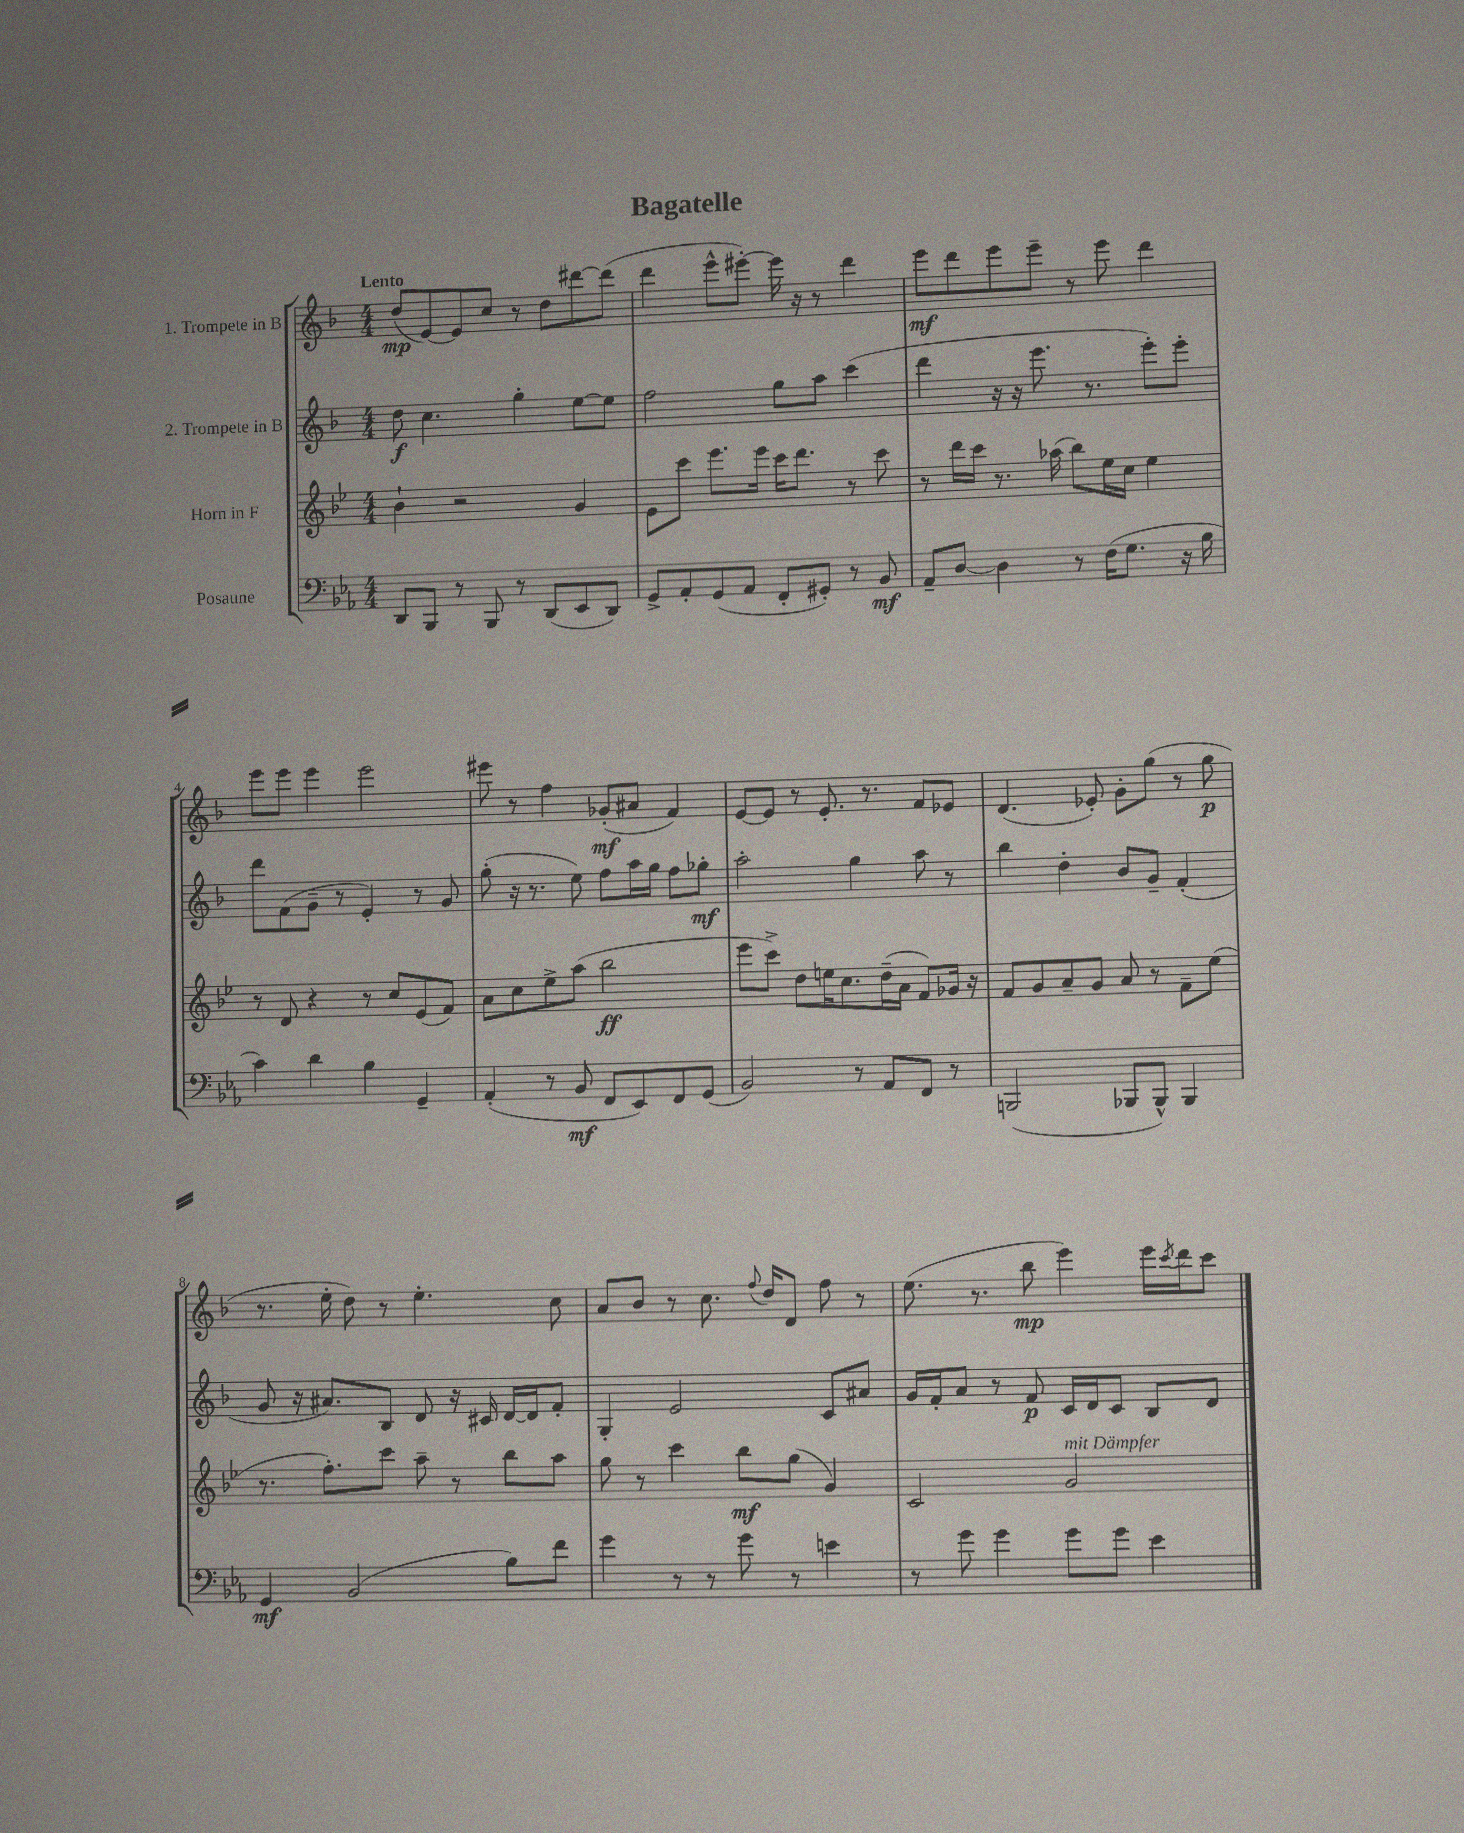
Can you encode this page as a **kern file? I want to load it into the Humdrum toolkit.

**kern	**dynam	**kern	**dynam	**kern	**dynam	**kern	**dynam
*part4	*part4	*part3	*part3	*part2	*part2	*part1	*part1
*staff4	*staff4	*staff3	*staff3	*staff2	*staff2	*staff1	*staff1
*I"Posaune	*	*I"Horn in F	*	*I"2. Trompete in B	*	*I"1. Trompete in B	*
*clefF4	*	*clefG2	*	*clefG2	*	*clefG2	*
*k[b-e-a-]	*	*k[b-e-]	*	*k[b-]	*	*k[b-]	*
*M4/4	*	*M4/4	*	*M4/4	*	*M4/4	*
=1	=1	=1	=1	=1	=1	=1	=1
!	!	!	!	!	!	!LO:TX:a:B:t=Lento	!
8DD/L	.	4b-`\	.	8dd\	f	(8dd/L	mp
8BBB-/J	.	.	.	4.cc\	.	[8e/)	.
8r	.	2r	.	.	.	8e/]	.
8BBB-/	.	.	.	.	.	8cc/J	.
8r	.	.	.	4gg'\	.	8r	.
(8DD/L	.	.	.	.	.	8dd\L	.
8EE-/	.	4g/	.	[8ee\L	.	[8ddd#X\	.
8DD/J)	.	.	.	8ee\J]	.	(8ddd#\J]	.
=2	=2	=2	=2	=2	=2	=2	=2
8GG^/L	.	8e-\L	.	2ff\	.	4ddd\	.
8AA-'/	.	8ccc\J	.	.	.	.	.
(8GG/	.	8.eee-\L	.	.	.	8eee^^\L	.
8AA-/J	.	.	.	.	.	[8eee#X'\J)	.
.	.	16eee-\Jk	.	.	.	.	.
8FF'/L	.	16ccc\KL	.	8gg\L	.	16eee#\]	.
.	.	8.ddd\J	.	.	.	16r	.
8GG#X'/J)	.	.	.	8aa\J	.	8r	.
8r	.	8r	.	(4ccc\	.	4ddd\	.
8BB-/	mf	8ccc\	.	.	.	.	.
=3	=3	=3	=3	=3	=3	=3	=3
8AA-~/L	.	8r	.	4ddd\	.	8eee\L	mf
[8D/J	.	16ddd\LL	.	.	.	8ddd\	.
.	.	16ccc\JJ	.	.	.	.	.
4D\]	.	8.r	.	16r	.	8eee\	.
.	.	.	.	16r	.	.	.
.	.	.	.	8.eee\	.	8eee~\J	.
.	.	(16aa-X\	.	.	.	.	.
8r	.	8bb-\L)	.	.	.	8r	.
.	.	.	.	8.r	.	.	.
(16F\KL	.	16ee-\L	.	.	.	8eee\	.
8.G\J	.	16cc\JJ	.	.	.	.	.
.	.	4ee-\	.	8eee'\L)	.	4ddd\	.
16r	.	.	.	8eee'\J	.	.	.
16B-\	.	.	.	.	.	.	.
!!LO:LB:g=z
=4	=4	=4	=4	=4	=4	=4	=4
4c\)	.	8r	.	8ddd\L	.	8eee\L	.
.	.	8d/	.	(8f\	.	8eee\J	.
4d\	.	4r	.	8g~\J	.	4eee\	.
.	.	.	.	8r	.	.	.
4B-\	.	8r	.	4e'/)	.	2eee\	.
.	.	8cc/L	.	.	.	.	.
4GG~/	.	(8e-/	.	8r	.	.	.
.	.	8f/J)	.	8g/	.	.	.
=5	=5	=5	=5	=5	=5	=5	=5
(4AA-'/	.	8a\L	.	(8gg'\	.	8eee#X\	.
.	.	8cc\	.	16r	.	8r	.
.	.	.	.	8.r	.	.	.
8r	.	8ee-^\	.	.	.	4ff\	.
8BB-/	mf	(8aa\J	.	8ee\)	.	.	.
8FF/L	.	2bb-\	ff	8ff\L	.	(8g-X'/L	mf
8EE-/)	.	.	.	16aa\L	.	8a#X/J	.
.	.	.	.	16gg\JJ	.	.	.
8FF/	.	.	.	8ff\L	.	4f/)	.
(8GG/J	.	.	.	8gg-X'\J	mf	.	.
=6	=6	=6	=6	=6	=6	=6	=6
2BB-/)	.	8eee-\L	.	2aa'\	.	[8e/L	.
.	.	8ccc^\J)	.	.	.	8e/J]	.
.	.	8dd\L	.	.	.	8r	.
.	.	16een\K	.	.	.	8.e'/	.
.	.	8.cc\	.	.	.	.	.
8r	.	.	.	4gg\	.	.	.
.	.	.	.	.	.	8.r	.
8AA-/L	.	(16dd~\L	.	.	.	.	.
.	.	16a\JJ	.	.	.	.	.
8FF/J	.	8f/L)	.	8aa\	.	8f/L	.
8r	.	16g-X/Jk	.	8r	.	8e-X/J	.
.	.	16r	.	.	.	.	.
=7	=7	=7	=7	=7	=7	=7	=7
(2BBBn/	.	8f/L	.	4bb-\	.	(4.d/	.
.	.	8g/	.	.	.	.	.
.	.	8a~/	.	4dd'\	.	.	.
.	.	8g/J	.	.	.	8e-X'/)	.
8BBB-X/L	.	8a/	.	8b-/L	.	8g'\L	.
8BBB-^^/J)	.	8r	.	8g~/J	.	(8gg\J	.
4BBB-/	.	8f~\L	.	(4f'/	.	8r	.
.	.	(8ee-\J	.	.	.	8gg\	p
!!LO:LB:g=z
=8	=8	=8	=8	=8	=8	=8	=8
4GG/	mf	8.r	.	8g/	.	8.r	.
.	.	.	.	16r	.	.	.
.	.	8.ff'\L)	.	8.a#X/L)	.	16ee'\	.
(2BB-/	.	.	.	.	.	8dd\)	.
.	.	8ccc\J	.	8B-/J	.	8r	.
.	.	8aa~\	.	8d/	.	4.ee'\	.
.	.	8r	.	16r	.	.	.
.	.	.	.	16c#X/	.	.	.
8B-\L)	.	8bb-\L	.	[16d/LL	.	.	.
.	.	.	.	16d/J]	.	.	.
8f\J	.	8aa\J	.	8f'/J	.	8cc\	.
=9	=9	=9	=9	=9	=9	=9	=9
4g\	.	8gg\	.	4G'/	.	8a/L	.
.	.	8r	.	.	.	8b-/J	.
8r	.	4ccc\	.	2e/	.	8r	.
8r	.	.	.	.	.	8.cc\	.
8g\	.	8bb-\L	mf	.	.	.	.
.	.	.	.	.	.	8qqff/	.
.	.	.	.	.	.	16dd/KL	.
8r	.	(8gg\J	.	.	.	8d/J	.
4en\	.	4g/)	.	8c/L	.	8ff\	.
.	.	.	.	8a#X/J	.	8r	.
=10	=10	=10	=10	=10	=10	=10	=10
8r	.	2c/	.	16g/LL	.	(8.ee\	.
.	.	.	.	16f'/J	.	.	.
8g\	.	.	.	8a/J	.	.	.
.	.	.	.	.	.	8.r	.
4g\	.	.	.	8r	.	.	.
.	.	.	.	8f/	p	8bb-\	mp
!	!	!LO:TX:a:i:t=mit Dämpfer	!	!	!	!	!
8g\L	.	2g/	.	16c/LL	.	4eee\)	.
.	.	.	.	16d/J	.	.	.
8g\J	.	.	.	8c/J	.	.	.
4e-\	.	.	.	8B-/L	.	16eee\LL	.
.	.	.	.	.	.	8qccc/	.
.	.	.	.	.	.	16ddd\J	.
.	.	.	.	8d/J	.	8ccc\J	.
==	==	==	==	==	==	==	==
*-	*-	*-	*-	*-	*-	*-	*-
